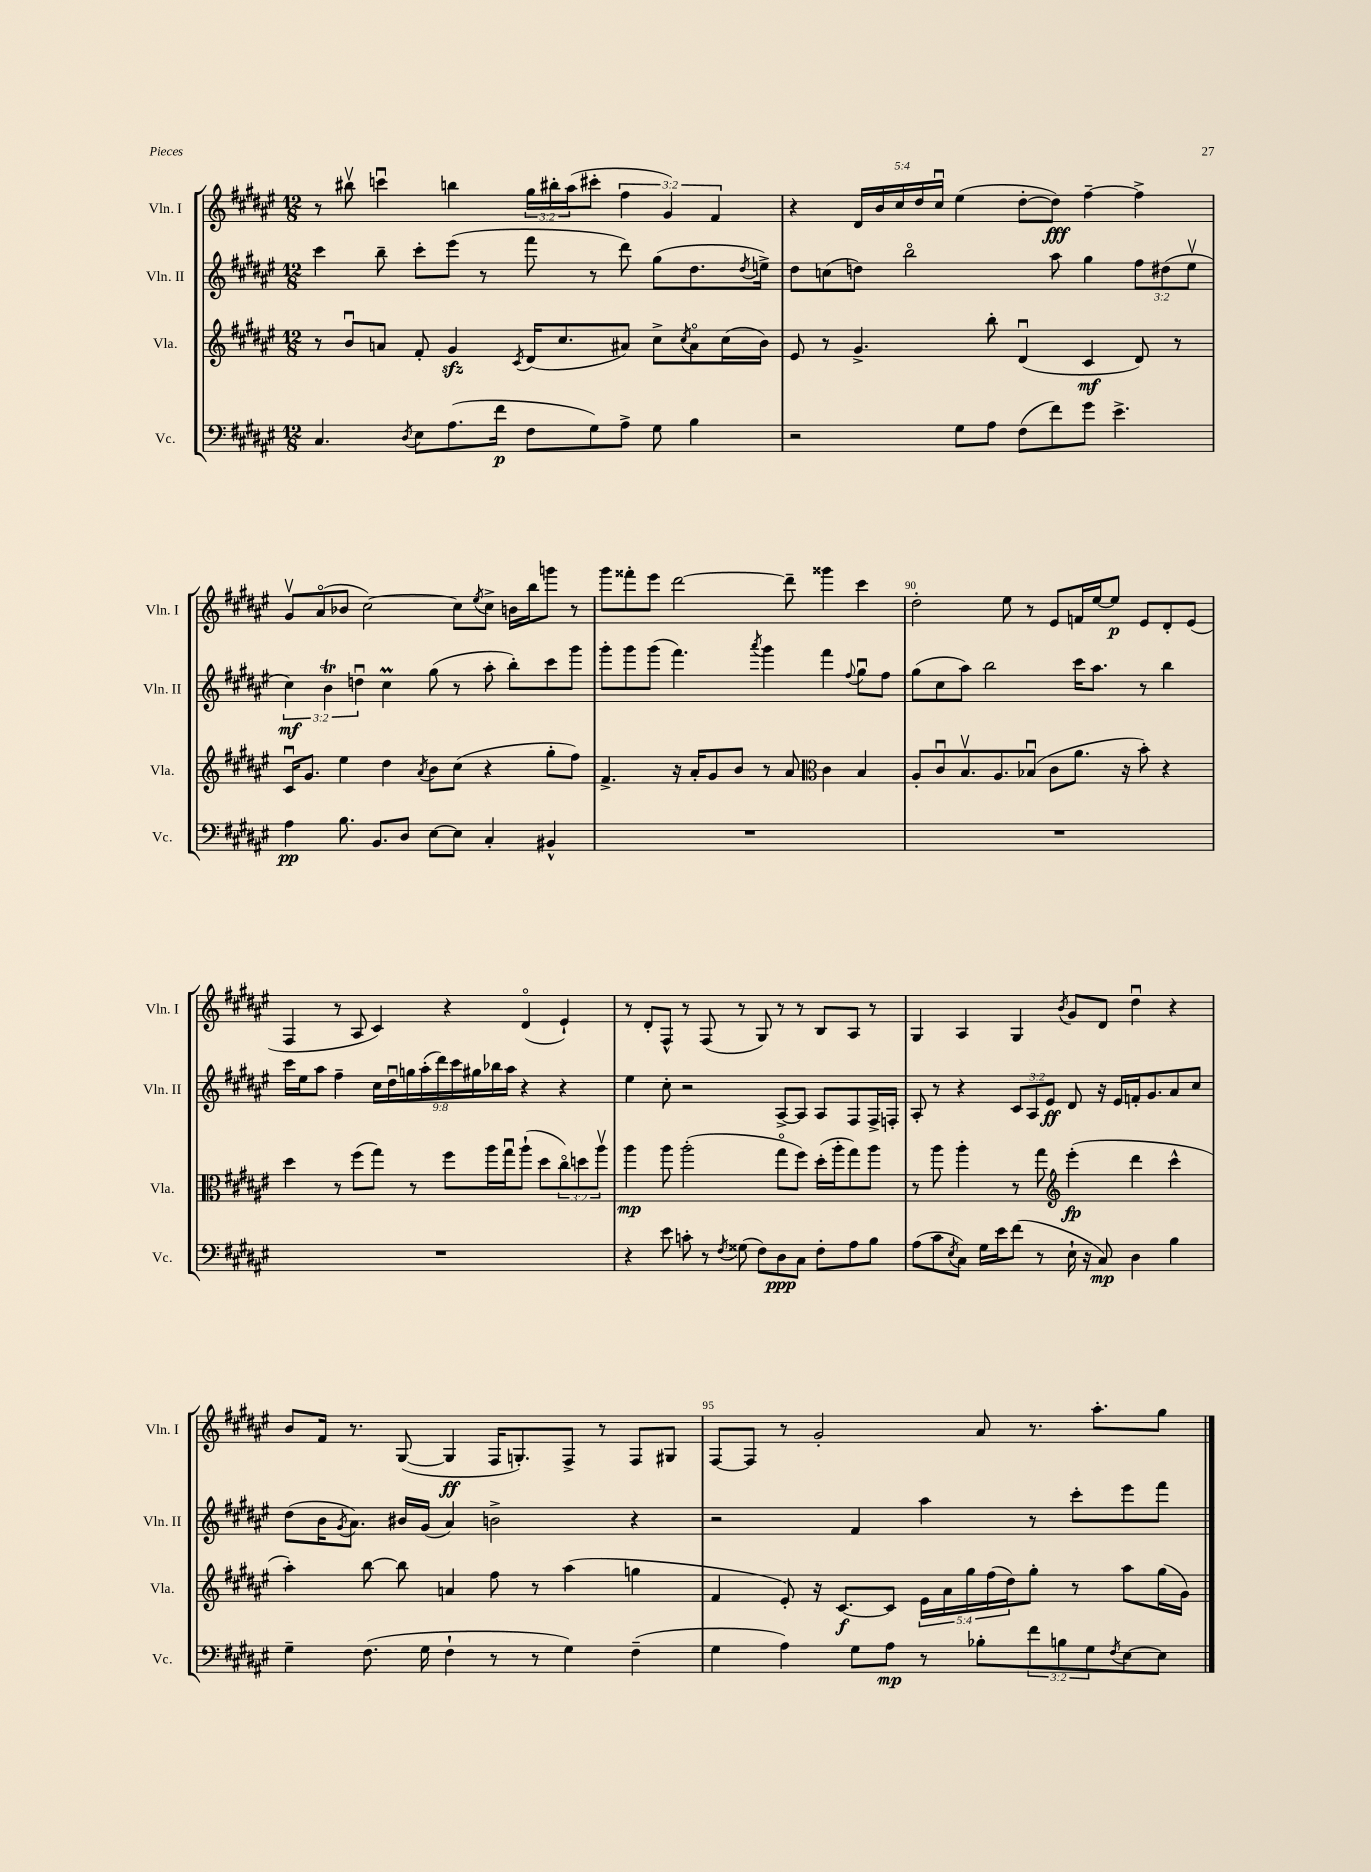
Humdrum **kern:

**kern	**kern	**kern	**kern
*staff4	*staff3	*staff2	*staff1
*clefF4	*clefG2	*clefG2	*clefG2
*k[f#c#g#d#a#e#]	*k[f#c#g#d#a#e#]	*k[f#c#g#d#a#e#]	*k[f#c#g#d#a#e#]
*M12/8	*M12/8	*M12/8	*M12/8
4.C#	8r	4ccc#	8r
.	8bu	.	8bb#v
.	8a	8bb~	4cccu
8qD#	.	.	.
8E#	8f#'	8ccc#'	.
(8.A#	4g#	(8eee#	4bb
.	.	8r	.
16f#	.	.	.
.	8qc#	.	.
8F#	(16d#	8fff#	24gg#
.	.	.	24bb#'
.	8.cc#	.	.
.	.	.	(24aa#
8G#)	.	8r	8ccc#'
8A#^	8a#)	8ddd#)	6ff#
8G#	8cc#^	(8gg#	.
.	.	.	6g#)
.	8qcc#	.	.
4B	8a#o	8.dd#	.
.	.	.	6f#
.	(16cc#	.	.
.	.	8qdd#	.
.	16b)	16ee^)	.
=	=	=	=
2r	8e#	8dd#	4r
.	8r	(8cc	.
.	4.g#^	8dd)	20d#
.	.	.	20b
.	.	.	20cc#
.	.	2bbo	.
.	.	.	20dd#
.	.	.	20cc#u
8G#	.	.	(4ee#
8A#	8bb'	.	.
(8F#	(4d#u	.	[8dd#'
8f#)	.	8aa#	8dd#])
8g#	4c#	4gg#	[4ff#~
4.e#^	.	.	.
.	8d#)	12ff#	4ff#^]
.	.	(12dd#	.
.	8r	.	.
.	.	12ee#v	.
=	=	=	=
4A#	16c#u	6cc#)	8g#v
.	8.g#	.	.
.	.	.	(8a#o
.	.	6b	.
8.B	4ee#	.	8b-
.	.	6ddu	.
.	.	.	[2cc#)
8.BB	.	.	.
.	4dd#	4cc#	.
8D#	.	.	.
.	8qa#	.	.
[8E#	8b	(8gg#	.
8E#]	(8cc#	8r	8cc#]
.	.	.	8qee#
4C#'	4r	8aa#'	8cc#^
.	.	8bb')	16b
.	.	.	16bb
4BB#^^	8gg#'	8ccc#	8ggg
.	8ff#)	8ggg#	8r
=	=	=	=
1.r	4.f#^	8ggg#'	8ggg#
.	.	8ggg#	8fff##'
.	.	(8ggg#	8eee#
.	16r	4.fff#)	[2ddd#
.	16a#'	.	.
.	8g#	.	.
.	8b	.	.
.	.	8qaaa#	.
.	8r	4ggg#	.
.	8a#	.	8ddd#~]
*	*clefC3	*	*
.	4c#	4fff#	4ggg##
.	.	8qqff#	.
.	4B	8gg#u	4ccc#
.	.	8ff#	.
=	=	=	=
1.r	8A#'	(8gg#	2dd#'
.	8c#u	8cc#	.
.	8.Bv	8aa#)	.
.	.	2bb	.
.	8.A#	.	.
.	.	.	8ee#
.	(8B-u	.	8r
.	8c#	.	8e#
.	8.a#	16ccc#	16f
.	.	8.aa#	[16ee#
.	.	.	8ee#]
.	16r	.	.
.	8b')	8r	8e#
.	4r	4bb	8d#'
.	.	.	(8e#
=	=	=	=
1.r	4dd#	16ccc#	4F#
.	.	16ee#	.
.	.	8aa#	.
.	8r	4ff#~	8r
.	(8ff#	.	8A#
.	8gg#)	18cc#	4c#)
.	.	18dd#u	.
.	.	18gg	.
.	8r	.	.
.	.	(18aa#'	.
.	.	18ddd#)	.
.	8ff#	.	4r
.	.	18ccc#	.
.	.	18gg#	.
.	16aa#	.	.
.	.	18bb-	.
.	16gg#u	.	.
.	.	18aa#	.
.	(8aa#`	4r	(4d#o
.	8dd#	.	.
.	12cc#o)	4r	4e#`)
.	12dd	.	.
.	12aa#v	.	.
=	=	=	=
4r	4aa#	4ee#	8r
.	.	.	8d#'
8e#	8aa#	8cc#'	8F#^^
8c'	(2aa#'	2r	8r
8r	.	.	(8F#
8qF#	.	.	.
(8G##	.	.	8r
8F#)	.	.	8G#)
8D#	8gg#o	[8A#^	8r
8C#	8ff#)	8A#]	8r
8F#'	(16dd#'	8A#	8B
.	16aa#'	.	.
8A#	8gg#)	8F#	8A#
8B	8aa#	16F#^	8r
.	.	16F'	.
=	=	=	=
(8A#	8r	8A#'	4G#
8c#	8aa#	8r	.
8qE#	.	.	.
8C#)	4aa#'	4r	4A#
16G#	.	.	.
16e#	.	.	.
(8f#	8r	12c#	4G#
.	.	12A#	.
8r	8gg#	.	.
.	.	12e#	.
*	*clefG2	*	*
.	.	.	8qb
16E#`	(4eee#'	8d#	8g#
16r	.	.	.
8C#)	.	16r	8d#
.	.	16e#	.
4D#	4ddd#	16f'	4dd#u
.	.	8.g#	.
4B	4ccc#^^	8a#	4r
.	.	8cc#	.
=	=	=	=
4G#~	4aa#')	(8dd#	8b
.	.	16b	16f#
.	.	8qg#	.
.	.	8.a#)	8.r
(8.F#	[8bb	.	.
.	8bb]	16b#	([8G#
16G#	.	(16g#	.
4F#`	4a	4a#)	4G#]
8r	8ff#	2b^	16F#
.	.	.	8.G')
8r	8r	.	.
4G#)	(4aa#	.	8F#^
.	.	.	8r
(4F#~	4gg	4r	8F#
.	.	.	8G#
=	=	=	=
4G#	4f#	2r	[8F#
.	.	.	8F#]
4A#)	8e#')	.	8r
.	16r	.	2g#'
.	[8.c#	.	.
8G#	.	4f#	.
8A#	8c#]	.	.
8r	20e#	4aa#	.
.	20a#	.	.
.	20gg#	.	.
8B-'	.	.	8a#
.	(20ff#	.	.
.	20dd#)	.	.
12f#	8gg#'	8r	8.r
12B	.	.	.
.	8r	8ccc#'	.
12G#	.	.	.
.	.	.	8.aa#'
8qF#	.	.	.
[8E#	8aa#	8eee#	.
8E#]	(16gg#	8fff#	8gg#
.	16g#)	.	.
==	==	==	==
*-	*-	*-	*-
